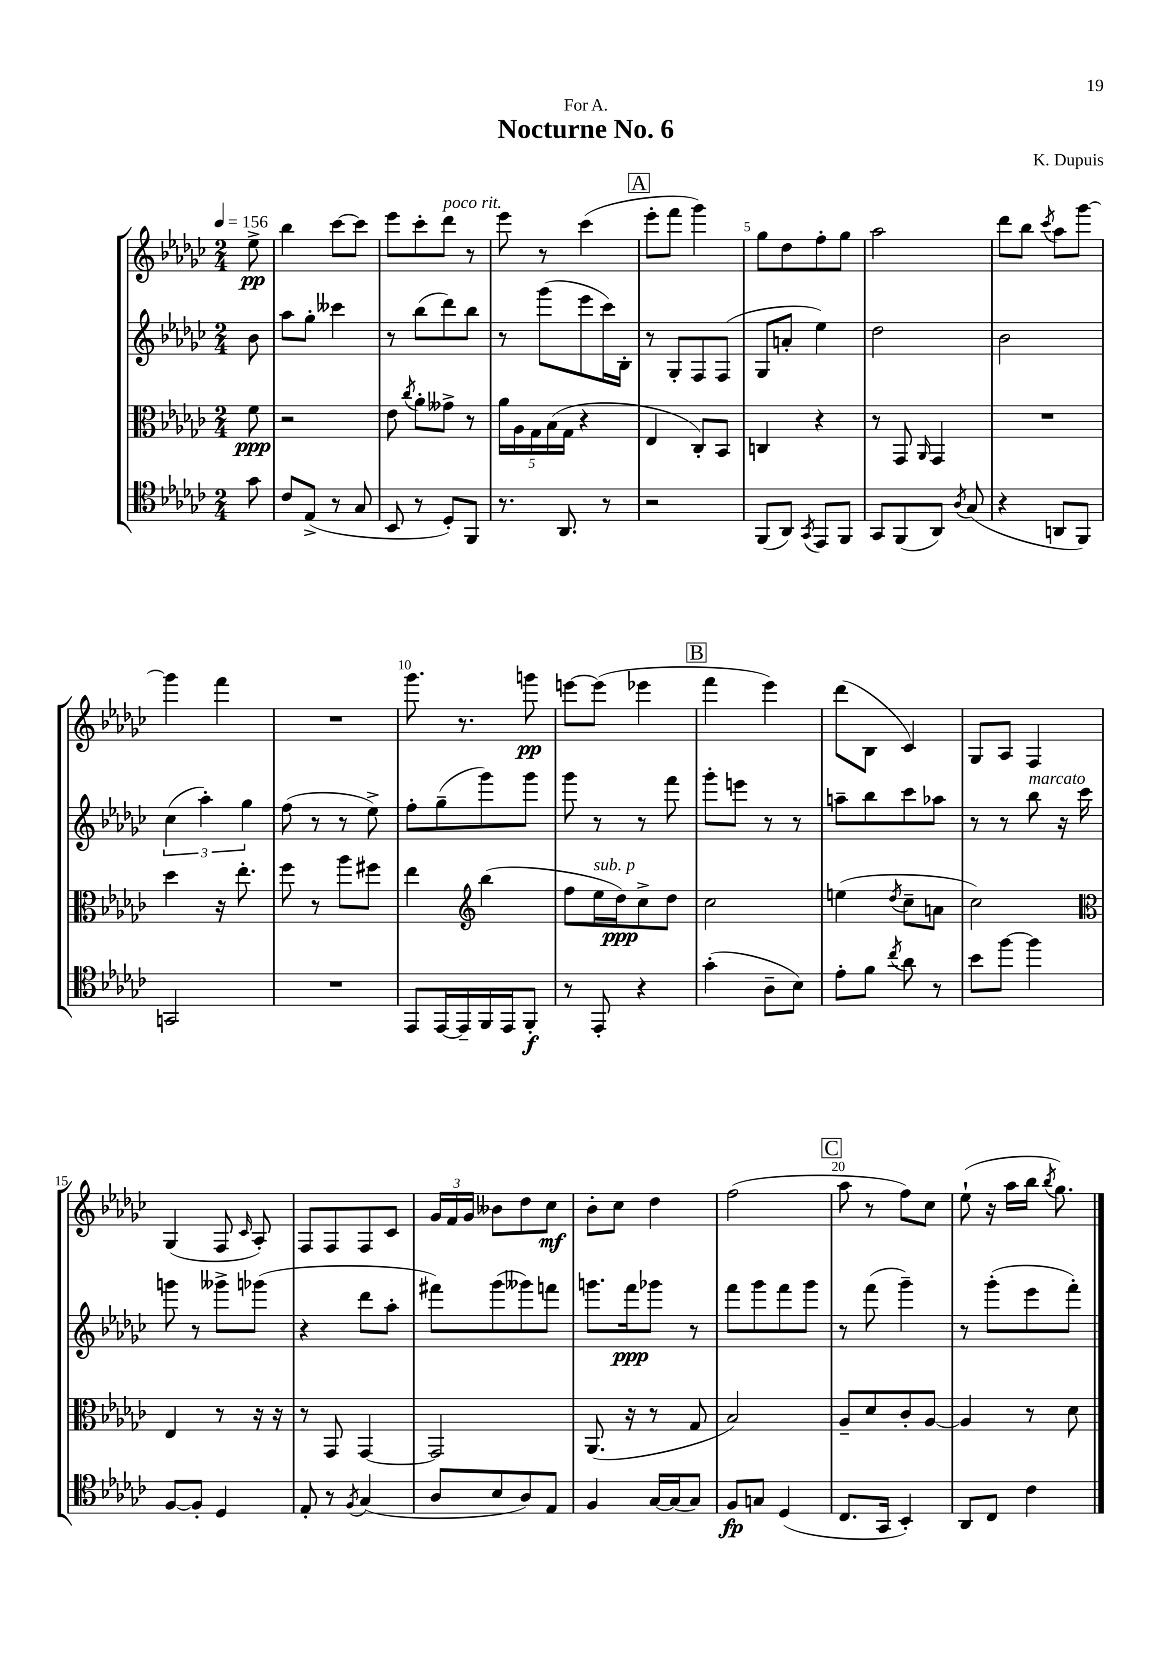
\header { title = "Nocturne No. 6" composer = "K. Dupuis" dedication = "For A." }
<<
\new StaffGroup <<
\new Staff = "s0" {
    \clef treble \key ges \major \numericTimeSignature \time 2/4 \partial 8 \tempo 4 = 156
    \autoBeamOff ees''8->\pp |
    bes''4 ces'''8[~ ces'''8] |
    ees'''8[ ces'''8-. des'''8]^\markup { \italic "poco rit." } r8 |
    ees'''8 r8 ces'''4( |
    \mark \markup { \box "A" } ees'''8[-. f'''8] ges'''4) |
    ges''8[ des''8 f''8-. ges''8] |
    aes''2 |
    des'''8[ bes''8] \acciaccatura { ces'''8 } aes''8[ ges'''8]~ |
    ges'''4 f'''4 |
    R2 |
    ges'''8. r8. g'''8\pp |
    e'''8[~ e'''8]( ees'''4 |
    \mark \markup { \box "B" } f'''4 ees'''4) |
    des'''8[( bes8] ces'4) |
    ges8[ aes8] f4 |
    ges4( f8 \grace { ces'16 } aes8-.) |
    f8[ f8 f8 ces'8] |
    \tuplet 3/2 { ges'16[ f'16 ges'16] } beses'8[ des''8 ces''8]\mf |
    bes'8[-. ces''8] des''4 |
    f''2( |
    \mark \markup { \box "C" } aes''8 r8 f''8[) ces''8] |
    ees''8-!( r16 aes''16[ bes''16] \acciaccatura { bes''8 } ges''8.) \bar "|." |
}
\new Staff = "s1" {
    \clef treble \key ges \major \numericTimeSignature \time 2/4 \partial 8
    \autoBeamOff bes'8 |
    aes''8[ ges''8]-. ceses'''4 |
    r8 bes''8[( des'''8) bes''8] |
    r8 ges'''8[( ees'''8 ces'''16) bes16]-. |
    \mark \markup { \box "A" } r8 ges8[-. f8 f8]( |
    ges8[ a'8]-. ees''4) |
    des''2 |
    bes'2 |
    \tuplet 3/2 { ces''4( aes''4-.) ges''4 } |
    f''8( r8 r8 ees''8->) |
    f''8[-. ges''8--( ges'''8) ges'''8] |
    ges'''8 r8 r8 f'''8 |
    \mark \markup { \box "B" } ges'''8[-. e'''8] r8 r8 |
    a''8[-- bes''8 ces'''8 aes''8] |
    r8 r8 bes''8^\markup { \italic "marcato" } r16 ces'''16 |
    g'''8 r8 geses'''8[-> ges'''8]( |
    r4 des'''8[ aes''8]-. |
    fis'''8[) ges'''8( geses'''8) f'''8] |
    g'''8.[ f'''16\ppp ges'''8] r8 |
    f'''8[ ges'''8 f'''8 ges'''8] |
    \mark \markup { \box "C" } r8 f'''8( ges'''4--) |
    r8 ges'''8[-.( ees'''8 f'''8]-.) \bar "|." |
}
\new Staff = "s2" {
    \clef alto \key ges \major \numericTimeSignature \time 2/4 \partial 8
    \autoBeamOff f'8\ppp |
    r2 |
    ees'8 \acciaccatura { ces''8 } aes'8[-. geses'8]-> r8 |
    \tuplet 5/4 { aes'16[ aes16 ges16 bes16( ges16] } r4 |
    \mark \markup { \box "A" } ees4 ces8[-.) bes,8] |
    c4 r4 |
    r8 ges,8 \grace { aes,16 } ges,4 |
    R2 |
    des''4 r16 ees''8.-. |
    f''8 r8 aes''8[ fis''8] |
    ees''4 \clef treble bes''4( |
    f''8[ ees''16^\markup { \italic "sub. p" } des''16\ppp) ces''8-> des''8] |
    \mark \markup { \box "B" } ces''2 |
    e''4( \acciaccatura { des''8 } ces''8[-- a'8] |
    ces''2) |
    \clef alto ees4 r8 r16 r16 |
    r8 ges,8 ges,4~ |
    ges,2 |
    aes,8.( r16 r8 ges8 |
    bes2) |
    \mark \markup { \box "C" } aes8[-- des'8 ces'8-. aes8]~ |
    aes4 r8 des'8 \bar "|." |
}
\new Staff = "s3" {
    \clef tenor \key ges \major \numericTimeSignature \time 2/4 \partial 8
    \autoBeamOff ges'8 |
    ces'8[ ees8]->( r8 ges8 |
    bes,8 r8 des8[-.) f,8] |
    r8. aes,8. r8 |
    \mark \markup { \box "A" } r2 |
    f,8[( aes,8]) \acciaccatura { ges,8 } ees,8[ f,8] |
    ges,8[ f,8( aes,8]) \acciaccatura { aes8 } ges8( |
    r4 a,8[ f,8]) |
    g,2 |
    R2 |
    ees,8[ ees,16~ ees,16-- f,16 ees,16 f,8]-.\f |
    r8 ees,8-. r4 |
    \mark \markup { \box "B" } ges'4-.( aes8[-- bes8]) |
    ees'8[-. f'8] \acciaccatura { ces''8 } aes'8 r8 |
    bes'8[ f''8]~ f''4 |
    f8[~ f8]-. des4 |
    ees8-. r8 \acciaccatura { f8 } ges4( |
    aes8[ bes8 aes8) ees8] |
    f4 ges16[~ ges16( ges8]) |
    f8[\fp g8] des4( |
    \mark \markup { \box "C" } ces8.[ ges,16] bes,4-.) |
    aes,8[ ces8] ces'4 \bar "|." |
}
>>
>>
\layout { \context { \Score \override BarNumber.break-visibility = ##(#f #t #t) barNumberVisibility = #(every-nth-bar-number-visible 5) } }
